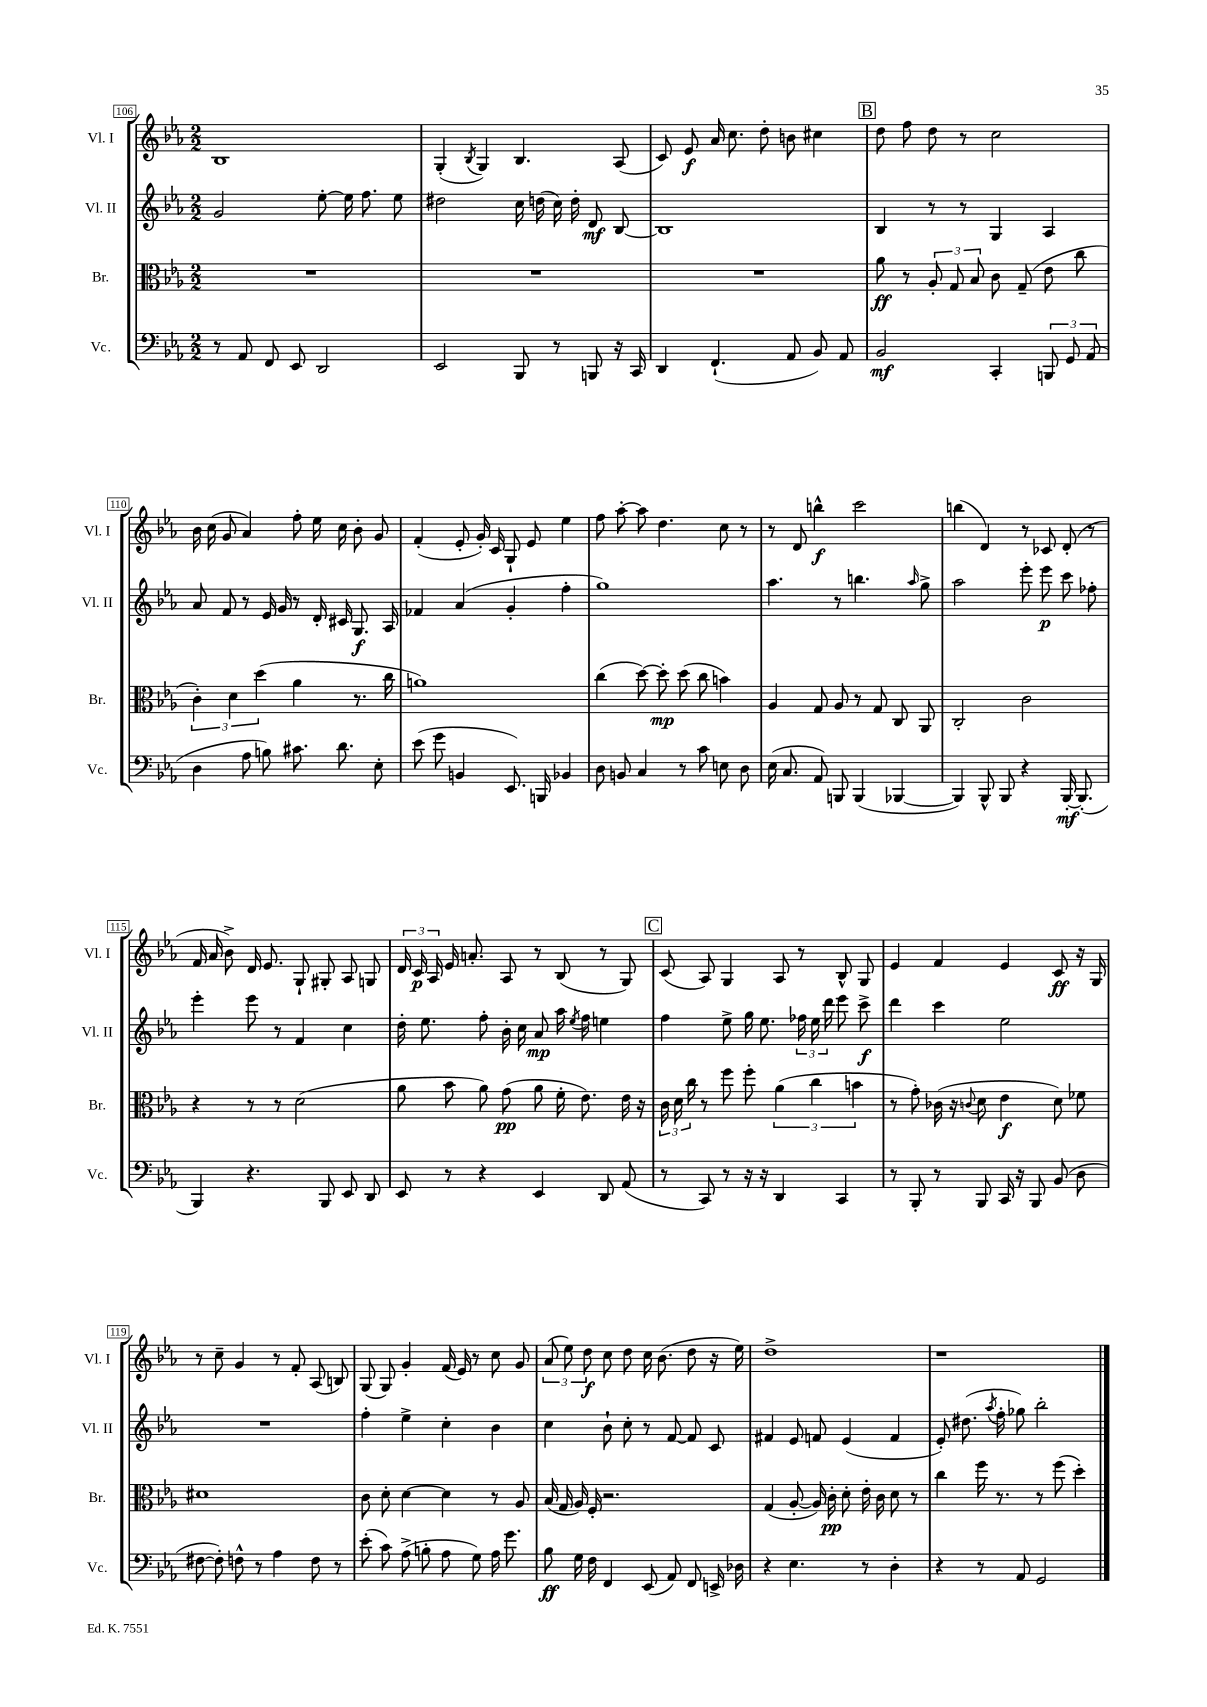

**kern	**dynam	**kern	**dynam	**kern	**dynam	**kern	**dynam
*part4	*part4	*part3	*part3	*part2	*part2	*part1	*part1
*staff4	*staff4	*staff3	*staff3	*staff2	*staff2	*staff1	*staff1
*I"Vc.	*	*I"Br.	*	*I"Vl. II	*	*I"Vl. I	*
*I'Vc.	*	*I'Br.	*	*I'Vl. II	*	*I'Vl. I	*
*clefF4	*	*clefC3	*	*clefG2	*	*clefG2	*
*k[b-e-a-]	*	*k[b-e-a-]	*	*k[b-e-a-]	*	*k[b-e-a-]	*
*M2/2	*	*M2/2	*	*M2/2	*	*M2/2	*
=106	=106	=106	=106	=106	=106	=106	=106
8r	.	1r	.	2g/	.	1B-	.
8AA-/	.	.	.	.	.	.	.
8FF/	.	.	.	.	.	.	.
8EE-/	.	.	.	.	.	.	.
2DD/	.	.	.	[8ee-'\	.	.	.
.	.	.	.	16ee-\]	.	.	.
.	.	.	.	8.ff\	.	.	.
.	.	.	.	8ee-\	.	.	.
=107	=107	=107	=107	=107	=107	=107	=107
2EE-/	.	1r	.	2dd#X\	.	(4G'/	.
.	.	.	.	.	.	8qB-/	.
.	.	.	.	.	.	4G/)	.
8BBB-/	.	.	.	16cc\	.	4.B-/	.
.	.	.	.	(16ddn\	.	.	.
8r	.	.	.	16cc\)	.	.	.
.	.	.	.	16dd'\	.	.	.
8BBBn/	.	.	.	8d/	mf	.	.
16r	.	.	.	[8B-/	.	(8A-/	.
16CC/	.	.	.	.	.	.	.
=108	=108	=108	=108	=108	=108	=108	=108
4DD/	.	1r	.	1B-]	.	8c/)	.
.	.	.	.	.	.	8e-/	f
(4.FF`/	.	.	.	.	.	16a-/	.
.	.	.	.	.	.	8.cc\	.
.	.	.	.	.	.	8dd'\	.
8AA-/	.	.	.	.	.	8bn\	.
8BB-/)	.	.	.	.	.	4cc#X\	.
8AA-/	.	.	.	.	.	.	.
!!LO:REH:place=s1:t=B
=109	=109	=109	=109	=109	=109	=109	=109
2BB-/	mf	8a-\	ff	4B-/	.	8dd\	.
.	.	8r	.	.	.	8ff\	.
.	.	12A-'/	.	8r	.	8dd\	.
.	.	12G/	.	.	.	.	.
.	.	.	.	8r	.	8r	.
.	.	12B-/	.	.	.	.	.
4CC'/	.	8c\	.	4G/	.	2cc\	.
.	.	(8G~/	.	.	.	.	.
12BBBn/	.	8e-\	.	4A-/	.	.	.
12GG/	.	.	.	.	.	.	.
.	.	8cc\	.	.	.	.	.
(12AA-/	.	.	.	.	.	.	.
!!LO:LB:g=z
=110	=110	=110	=110	=110	=110	=110	=110
4D\	.	6c'\)	.	8a-/	.	16b-\	.
.	.	.	.	.	.	(16cc\	.
.	.	.	.	8f/	.	8g/	.
.	.	6d\	.	.	.	.	.
8A-\	.	.	.	8r	.	4a-/)	.
.	.	(6dd\	.	.	.	.	.
8Bn\)	.	.	.	16e-/	.	.	.
.	.	.	.	16g/	.	.	.
8.c#X\	.	4a-\	.	8r	.	8ff'\	.
.	.	.	.	16d'/	.	16ee-\	.
8.d\	.	.	.	16c#X/	.	16cc\	.
.	.	8.r	.	8.G/	f	8b-'\	.
8E-'\	.	.	.	.	.	8g/	.
.	.	16cc\	.	16A-/	.	.	.
=111	=111	=111	=111	=111	=111	=111	=111
(8e-\	.	1an)	.	4f-X/	.	(4f'/	.
8g\	.	.	.	.	.	.	.
4BBn/	.	.	.	(4a-/	.	8e-'/	.
.	.	.	.	.	.	16g'/)	.
.	.	.	.	.	.	16c/	.
8.EE-/)	.	.	.	4g'/	.	8G`/	.
.	.	.	.	.	.	8e-/	.
16BBBn/	.	.	.	.	.	.	.
4BB-X/	.	.	.	4ff'\	.	4ee-\	.
=112	=112	=112	=112	=112	=112	=112	=112
8D\	.	(4cc\	.	1gg)	.	8ff\	.
8BBn/	.	.	.	.	.	[8aa-'\	.
4C/	.	[8dd\)	.	.	.	8aa-\]	.
.	.	8dd'\]	mp	.	.	4.dd\	.
8r	.	(8dd\	.	.	.	.	.
8c\	.	8cc\	.	.	.	.	.
8En\	.	4bn\)	.	.	.	8cc\	.
8D\	.	.	.	.	.	8r	.
=113	=113	=113	=113	=113	=113	=113	=113
(16E-\	.	4A-/	.	4.aa-\	.	8r	.
8.C/	.	.	.	.	.	.	.
.	.	.	.	.	.	8d/	.
8AA-/)	.	8G/	.	.	.	4bbn^^\	f
8BBBn/	.	8A-/	.	8r	.	.	.
(4BBB/	.	8r	.	4.bbn\	.	2ccc\	.
.	.	8G/	.	.	.	.	.
[4BBB-X/	.	8C/	.	.	.	.	.
.	.	.	.	16qqaa-/	.	.	.
.	.	8AA-/	.	8gg^\	.	.	.
=114	=114	=114	=114	=114	=114	=114	=114
4BBB-/])	.	2C'/	.	2aa-\	.	(4bbn\	.
8BBB-^^/	.	.	.	.	.	4d/)	.
8BBB-/	.	.	.	.	.	.	.
4r	.	2c\	.	8eee-'\	.	8r	.
.	.	.	.	8eee-\	p	8c-X/	.
[16BBB-'/	mf	.	.	8ccc\	.	(8d'/	.
(8.BBB-'/]	.	.	.	.	.	.	.
.	.	.	.	8ff-X'\	.	8r	.
!!LO:LB:g=z
=115	=115	=115	=115	=115	=115	=115	=115
4BBB-/)	.	4r	.	4eee-'\	.	16f/	.
.	.	.	.	.	.	16a-/	.
.	.	.	.	.	.	8b-^\)	.
4.r	.	8r	.	8eee-\	.	16d/	.
.	.	.	.	.	.	8.e-/	.
.	.	8r	.	8r	.	.	.
.	.	(2d\	.	4f/	.	8G`/	.
8BBB-/	.	.	.	.	.	8G#X'/	.
8EE-/	.	.	.	4cc\	.	8A-/	.
8DD/	.	.	.	.	.	8Gn/	.
=116	=116	=116	=116	=116	=116	=116	=116
8EE-/	.	8a-\	.	16dd'\	.	24d/	.
.	.	.	.	.	.	24c/	p
.	.	.	.	8.ee-\	.	.	.
.	.	.	.	.	.	24A-/	.
8r	.	8b-\	.	.	.	16e-/	.
.	.	.	.	.	.	8.an'/	.
4r	.	8a-\)	.	8ff'\	.	.	.
.	.	(8g\	pp	16b-'\	.	8A-/	.
.	.	.	.	16cc\	.	.	.
4EE-/	.	8a-\	.	8a-/	mp	8r	.
.	.	16f'\	.	16aa-\	.	(8B-/	.
.	.	.	.	8qee-/	.	.	.
.	.	8.e-\)	.	16ff\	.	.	.
8DD/	.	.	.	4een\	.	8r	.
(8AA-/	.	16e-\	.	.	.	8G/)	.
.	.	16r	.	.	.	.	.
!!LO:REH:place=s1:t=C
=117	=117	=117	=117	=117	=117	=117	=117
8r	.	24c\	.	4ff\	.	(8c/	.
.	.	24d\	.	.	.	.	.
.	.	24cc\	.	.	.	.	.
8CC/)	.	8r	.	.	.	8A-/)	.
8r	.	8ff\	.	8ee-^\	.	4G/	.
16r	.	8ff'\	.	16gg\	.	.	.
16r	.	.	.	8.ee-\	.	.	.
4DD/	.	(6a-\	.	.	.	8A-/	.
.	.	.	.	24ff-X\	.	8r	.
.	.	6cc\	.	24ee-\	.	.	.
.	.	.	.	24ddd\	.	.	.
4CC/	.	.	.	8eee-\	.	8B-^^/	.
.	.	6bn\	.	.	.	.	.
.	.	.	.	8ccc^\	f	8G/	.
=118	=118	=118	=118	=118	=118	=118	=118
8r	.	8r	.	4ddd\	.	4e-/	.
8BBB-'/	.	8g'\)	.	.	.	.	.
8r	.	(16c-X\	.	4ccc\	.	4f/	.
.	.	16r	.	.	.	.	.
.	.	8qqcn/	.	.	.	.	.
8BBB-/	.	8d\	.	.	.	.	.
16CC/	.	4e-\	f	2ee-\	.	4e-/	.
16r	.	.	.	.	.	.	.
8BBB-/	.	.	.	.	.	.	.
(8BB-/	.	8d\)	.	.	.	8c/	ff
8D\	.	8f-X\	.	.	.	16r	.
.	.	.	.	.	.	16G/	.
!!LO:LB:g=z
=119	=119	=119	=119	=119	=119	=119	=119
[8F#X\	.	1d#X	.	1r	.	8r	.
8F#'\])	.	.	.	.	.	8cc~\	.
8Fn^^\	.	.	.	.	.	4g/	.
8r	.	.	.	.	.	.	.
4A-\	.	.	.	.	.	8r	.
.	.	.	.	.	.	8f'/	.
8F\	.	.	.	.	.	(8A-/	.
8r	.	.	.	.	.	8Bn/)	.
=120	=120	=120	=120	=120	=120	=120	=120
(8e-'\	.	8c\	.	4ff'\	.	(8G/	.
8c\)	.	8d'\	.	.	.	8G/)	.
(8A-^\	.	[4d\	.	4ee-^\	.	4g'/	.
8Bn'\	.	.	.	.	.	.	.
8A-\	.	4d\]	.	4cc'\	.	(16f/	.
.	.	.	.	.	.	16e-/)	.
8G\)	.	.	.	.	.	8r	.
16A-\	.	8r	.	4b-\	.	8cc\	.
8.g\	.	.	.	.	.	.	.
.	.	8A-/	.	.	.	8g/	.
=121	=121	=121	=121	=121	=121	=121	=121
8B-\	ff	(16B-/	.	4cc\	.	(12a-/	.
.	.	16G/	.	.	.	.	.
.	.	.	.	.	.	12ee-\)	.
16G\	.	16A-/)	.	.	.	.	.
.	.	.	.	.	.	12dd\	f
16F\	.	16F'/	.	.	.	.	.
4FF/	.	2.r	.	8b-`\	.	8cc\	.
.	.	.	.	8cc'\	.	8dd\	.
(8EE-/	.	.	.	8r	.	16cc\	.
.	.	.	.	.	.	(8.b-\	.
8AA-/)	.	.	.	[8f/	.	.	.
8FF/	.	.	.	8f/]	.	8dd\	.
16EEn^/	.	.	.	8c/	.	16r	.
16D-X\	.	.	.	.	.	16ee-\)	.
=122	=122	=122	=122	=122	=122	=122	=122
4r	.	(4G/	.	4f#X/	.	1dd^	.
4.E-\	.	[8A-'/	.	8e-/	.	.	.
.	.	16A-/])	.	8fn/	.	.	.
.	.	16c'\	pp	.	.	.	.
.	.	8d'\	.	(4e-/	.	.	.
8r	.	16e-'\	.	.	.	.	.
.	.	16c\	.	.	.	.	.
4D'\	.	8d\	.	4f/	.	.	.
.	.	8r	.	.	.	.	.
=123	=123	=123	=123	=123	=123	=123	=123
4r	.	4cc\	.	8e-'/)	.	1r	.
.	.	.	.	(8.dd#X\	.	.	.
8r	.	16ff\	.	.	.	.	.
.	.	.	.	8qaa-/	.	.	.
.	.	8.r	.	16ff'\	.	.	.
8AA-/	.	.	.	8gg-X\)	.	.	.
2GG/	.	8r	.	2bb-'\	.	.	.
.	.	(8ff\	.	.	.	.	.
.	.	4dd'\)	.	.	.	.	.
==	==	==	==	==	==	==	==
*-	*-	*-	*-	*-	*-	*-	*-
